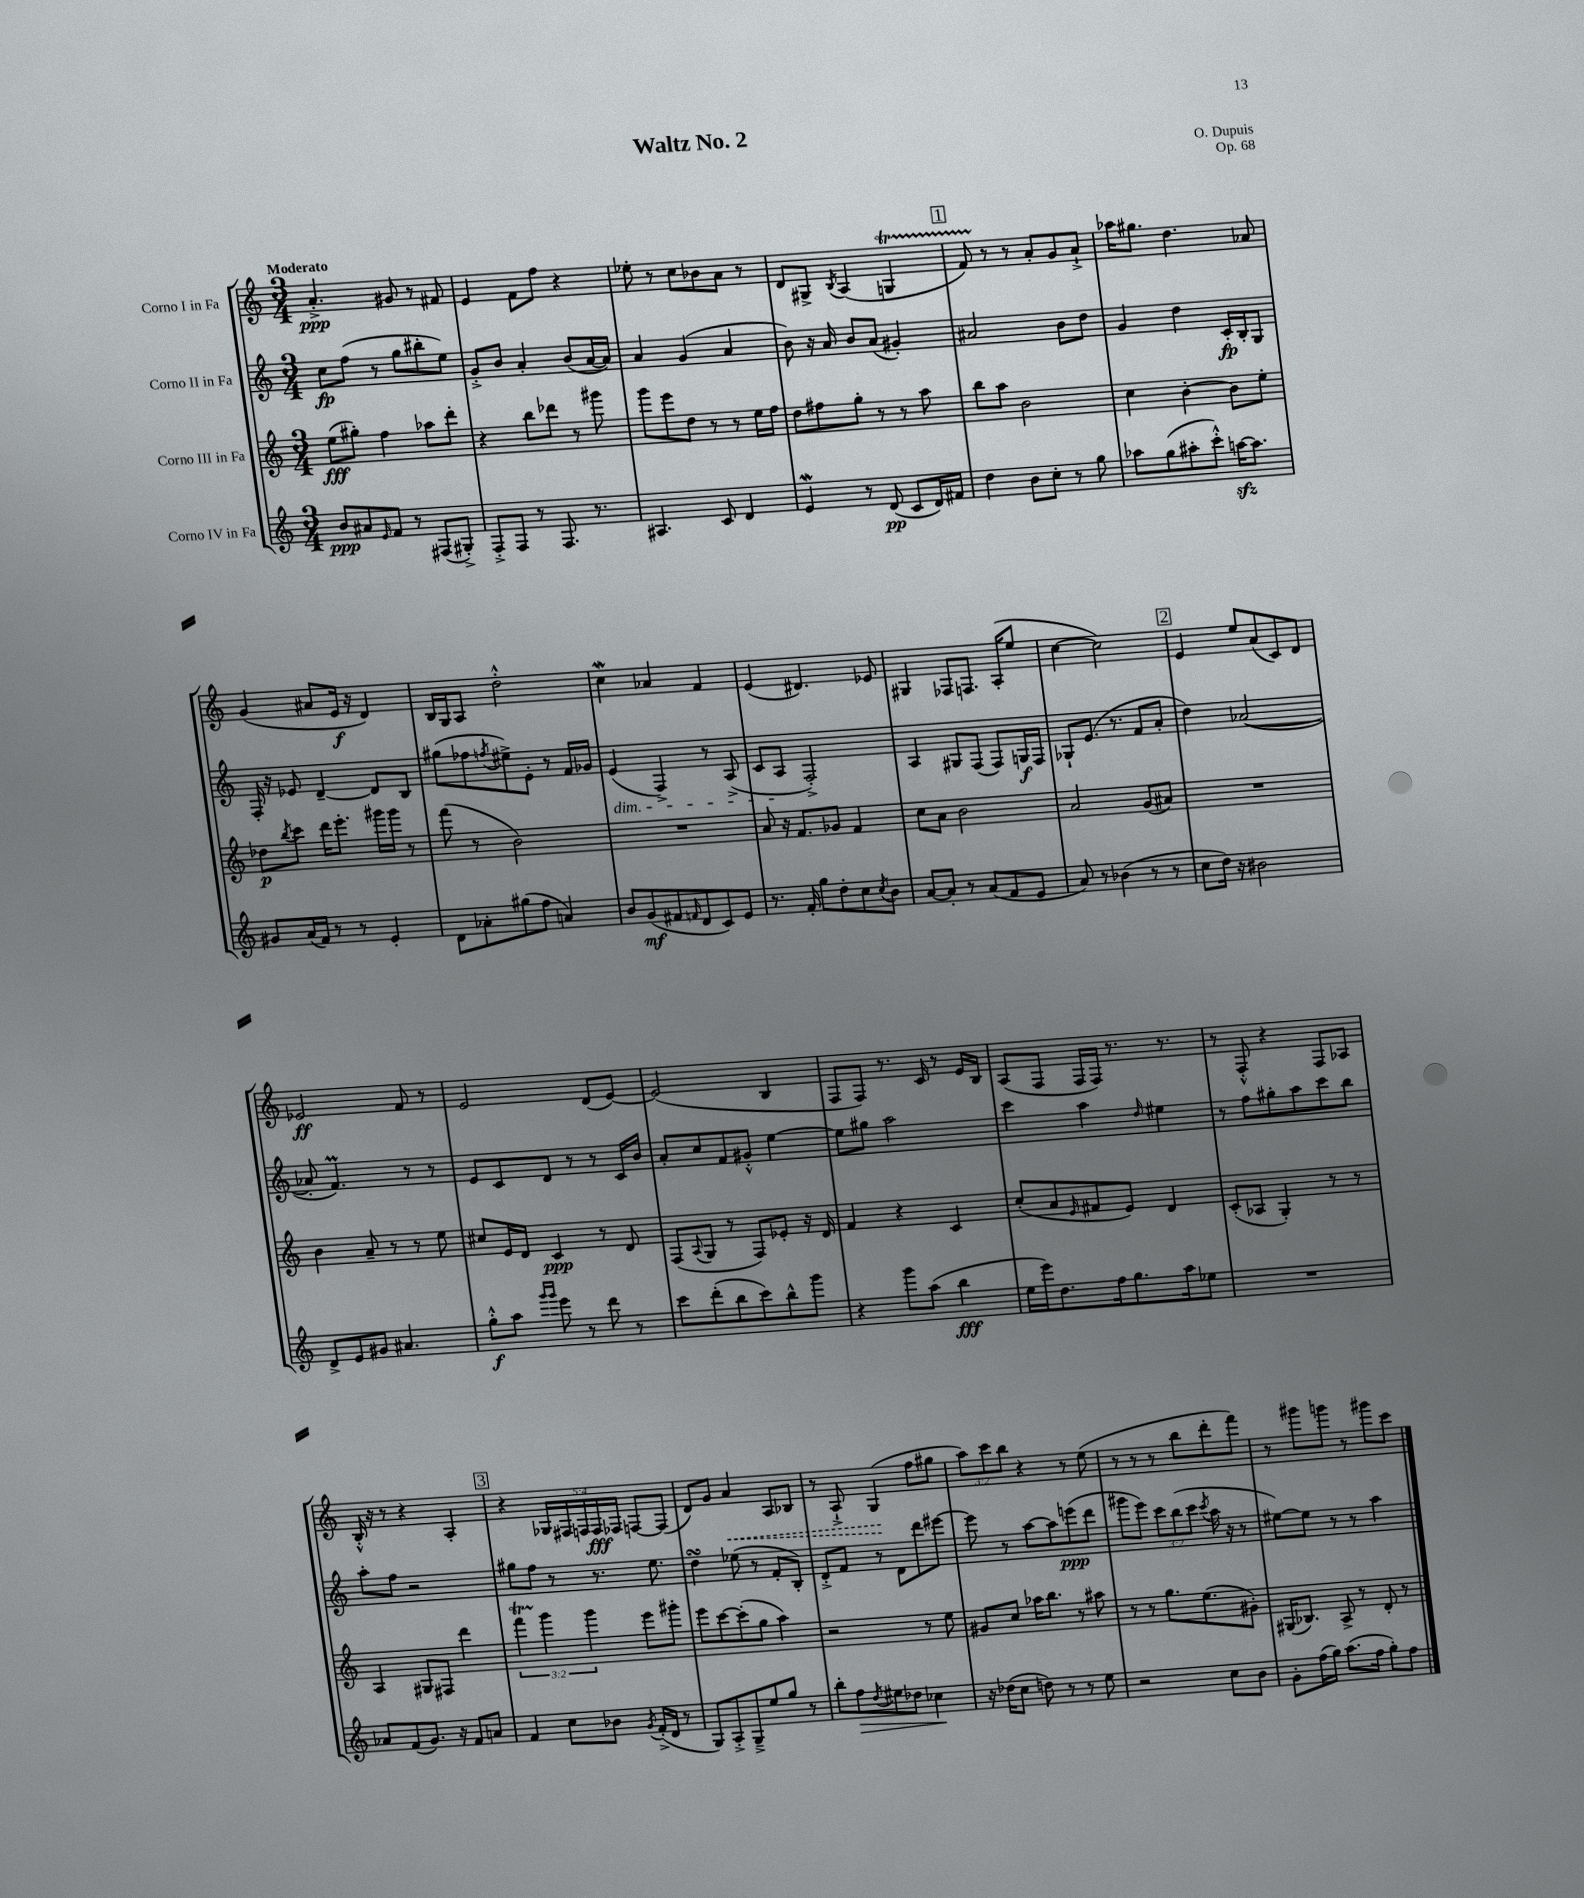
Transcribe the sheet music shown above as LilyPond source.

\header { title = "Waltz No. 2" composer = "O. Dupuis" opus = "Op. 68" }
<<
\new StaffGroup <<
\new Staff = "s0" \with { instrumentName = "Corno I in Fa" } {
    \clef treble \key c \major \numericTimeSignature \time 3/4 \override Staff.TupletNumber.text = #tuplet-number::calc-fraction-text \tempo "Moderato"
    a'4.-.->\ppp gis'8 r8 fis'8 |
    e'4 f'8 f''8 r4 |
    ees''8-. r8 c''8 bes'8 a'8 r8 |
    d'8 gis8-> \acciaccatura { b8 } a4( g4\startTrillSpan |
    \mark \markup { \box "1" } f'8) r8\stopTrillSpan r8 a'8-. g'8 a'8-!-> |
    aes''16 gis''8. d''4. aes'8 |
    g'4( ais'8 e'16\f r16 d'4) |
    b16 g16 a8 d''2-.-^ |
    c''4\mordent aes'4 f'4 |
    e'4( dis'4.) ees'8 |
    gis4 fes8 f8. a16-.( e''8 |
    c''4~ c''2) |
    \mark \markup { \box "2" } e'4 e''8 a'8( c'8) d'8 |
    ees'2\ff f'8 r8 |
    e'2 d'8( e'8~) |
    e'2( b4 |
    f8 f8) r8. c'16 r8 e'16 b16 |
    a8( f8 f16 f16) r8. r8. |
    r8 f8-.-^ r4 f8 aes8 |
    b16-.-^ r16 r8 r4 a4-. |
    \mark \markup { \box "3" } r4 \tuplet 5/4 { ges16 fis16 f16 f16\fff fes16 } f8~ f8( |
    d'8) g'8 \once \override Hairpin.style = #'dashed-line a'4\< a8 bes8 |
    r8 a8-!-> g4\!( f''8 gis''8 |
    \tuplet 3/2 { a''8) c'''8 b''8 } r4 r8 e''8( |
    r8 r8 r8 b''8 d'''8-. f'''8) |
    r8 gis'''8 g'''8 r8 gis'''8 c'''8 \bar "|." |
}
\new Staff = "s1" \with { instrumentName = "Corno II in Fa" } {
    \clef treble \key c \major \numericTimeSignature \time 3/4 \override Staff.TupletNumber.text = #tuplet-number::calc-fraction-text
    c''8\fp f''8( r8 g''8 bis''8-. e''8) |
    g'8-.-> b'8 a'4-. b'8( a'16~ a'16) |
    a'4 g'4( a'4 |
    b'8) r16 a'16 b'8 a'8( gis'4-.) |
    \mark \markup { \box "1" } ais'2 b'8 d''8 |
    g'4 d''4 c'16-.\fp b16-. g8 |
    f16-. r16 ees'8 d'4~-- d'8 b8 |
    gis''8( fes''8 \acciaccatura { f''8 } eis''8->) e'8-. r8 f'16 ges'16 |
    e'4\dim( f4->) r8 a8->( |
    c'8 a8\! f2-.->) |
    a4 gis8 f8( f8) g16\f f16 |
    ges8-! e'8.( r8. f'8 a'8-. |
    \mark \markup { \box "2" } d''4) aes'2~( |
    aes'8-. f'4.\prall) r8 r8 |
    e'8 c'8 d'8 r8 r8 c'16 b'16 |
    a'8-. c''8 f'8 gis'8-.-^ e''4~ |
    e''8 gis''8 a''2 |
    c'''4 a''4 \grace { d''16 } eis''4 |
    r8 f''8 gis''8-. a''8 c'''8 b''8 |
    a''8-. f''8 r2 |
    \mark \markup { \box "3" } gis''8 f''8 r8 r8. e''8. |
    d''4\turn ees''8( r8 f'8-. b8-.) |
    d'8-.-> f'8 r8 d'8 d'''8 eis'''8~ |
    eis'''8 r8 a''8~ a''8 e'''8\ppp( d'''8 |
    gis'''8 e'''8) \tuplet 3/2 { c'''8 b''8( c'''8 } \acciaccatura { c'''8 } a''16 r16 r8 |
    eis''8~) eis''8 r8 r8 a''4 \bar "|." |
}
\new Staff = "s2" \with { instrumentName = "Corno III in Fa" } {
    \clef treble \key c \major \numericTimeSignature \time 3/4 \override Staff.TupletNumber.text = #tuplet-number::calc-fraction-text
    e''8\fff( gis''8-.) f''4 aes''8 d'''8-. |
    r4 b''8 des'''8 r8 gis'''8 |
    g'''8 e'''8 d''8 r8 r8 e''16 f''16 |
    d''8 fis''8 g''8-. r8 r8 a''8 |
    \mark \markup { \box "1" } b''8 a''8 b'2 |
    c''4 b'4~-. b'8 e''8-. |
    des''8\p \acciaccatura { b''8 } c'''8 d'''16 e'''8.-. gis'''16 gis'''16 r8 |
    f'''8( r8 b'2) |
    R2. |
    a'8 r16 f'8. ges'8 f'4 |
    c''8 a'8 b'2 |
    a'2 g'8( ais'8) |
    \mark \markup { \box "2" } R2. |
    b'4 a'8-- r8 r8 e''8 |
    cis''8 e'16 d'16 c'4\ppp r8 d'8 |
    f8( \appoggiatura { a8 } g8 r8 f8) ees'8-. r16 d'16 |
    f'4 r4 c'4 |
    c''8-.( a'8 \grace { e'16 } fis'8 e'8) d'4 |
    c'8-.( aes8 g4-.) r8 r8 |
    a4 gis8 fis8 d'''4 |
    \mark \markup { \box "3" } \tuplet 3/2 { f'''4\startTrillSpan g'''4\stopTrillSpan g'''4 } e'''8 gis'''8-. |
    e'''8 c'''8~ c'''8-.( g''8 a''4) |
    r2 r8 e''8 |
    gis'8 c''8 aes''16 b''8. r8 ais''8 |
    r8 r8 g''8. e''8.( gis'8-.) |
    gis16( bes8.) a8-> r8 d'8-. r8 \bar "|." |
}
\new Staff = "s3" \with { instrumentName = "Corno IV in Fa" } {
    \clef treble \key c \major \numericTimeSignature \time 3/4
    b'8\ppp ais'8 \grace { e'16 } f'8 r8 fis8( gis8-.->) |
    f8-.-> f8 r8 f8. r8. |
    ais4. c'8 d'4 |
    e'4\mordent r8 d'8\pp( c'8 d'16) fis'16 |
    \mark \markup { \box "1" } d''4 b'8 c''8-. r8 g''8 |
    aes''8 g''8( ais''8-. c'''8-.-^) a''16~\sfz a''8. |
    gis'8 a'16( f'16) r8 r8 e'4-. |
    d'8 aes'8-. gis''8( f''8 a'4) |
    b'8 g'8\mf( fis'8 \grace { f'16 } d'8 c'8) e'8 |
    r8. f'16-. g''8 d''8-. c''8 \acciaccatura { c''8 } b'8 |
    a'8~ a'8-. r8 a'8( f'8 e'8 |
    a'8) r8 bes'4( r8 r8 |
    \mark \markup { \box "2" } c''8 d''16) r16 bis'2 |
    d'8-> e'8 gis'8 ais'4. |
    g''8-.-^\f a''8 \grace { g'''16 g'''16 } e'''8 r8 d'''8 r8 |
    c'''8 d'''8-.( b''8 c'''8) b''8-^ g'''8 |
    r4 g'''8 a''8( b''4\fff |
    e''16 e'''16) d''8. f''16 g''8. a''16 ees''8 |
    R2. |
    aes'8 f'8( g'8.) r16 f'8 a'8 |
    \mark \markup { \box "3" } f'4 c''8 bes'8 \acciaccatura { g'8 } f'16-.->( d'16 r8 |
    g8) a8-.-> g8---> e''8 g''8 r8 |
    b''8-. f''8\> \acciaccatura { d''8 } eis''8 des''8 ces''4\! |
    r16 des''16( c''8 d''8) r8 r8 e''8 |
    r2 c''8 b'8 |
    g'8-. f''16( g''16) a''8.( f''16 g''8-.) f''8 \bar "|." |
}
>>
>>
\layout { \context { \Score \remove "Bar_number_engraver" } }
